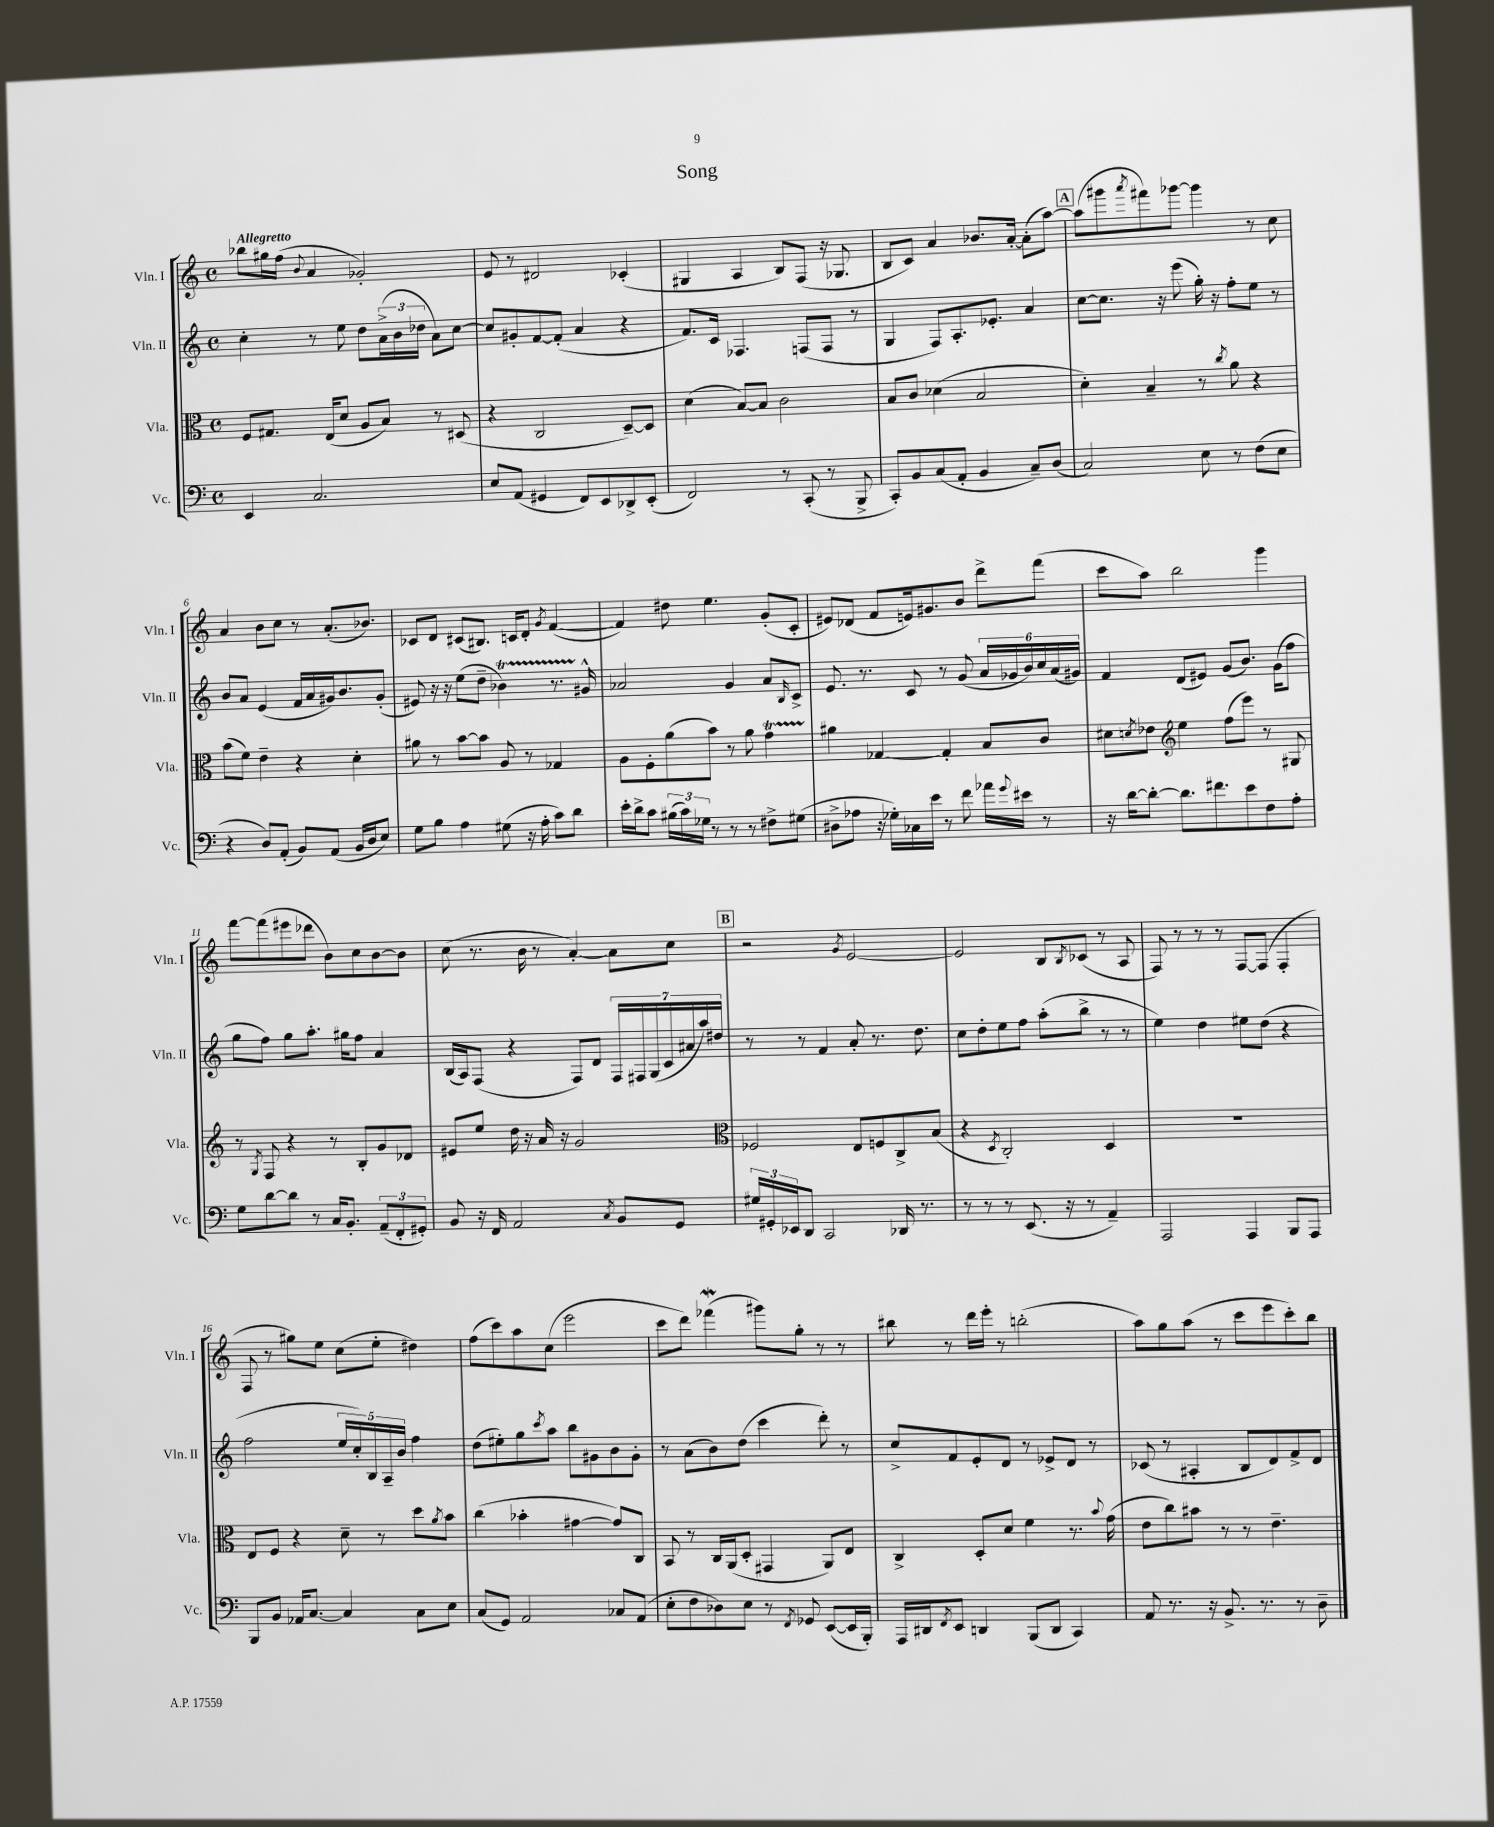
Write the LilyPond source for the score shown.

\header { title = "Song" }
<<
\new StaffGroup <<
\new Staff = "s0" \with { instrumentName = "Vln. I" shortInstrumentName = "Vln. I" } {
    \clef treble \key c \major \defaultTimeSignature \time 4/4 \tempo "Allegretto"
    bes''8 gis''16 f''16( \appoggiatura { b'8 } a'4 ges'2-.) |
    e'8 r8 dis'2 ces'4-.( |
    gis4 a4 b8) f8( r16 ges8. |
    b8 c'8) a'4 bes'8. a'16~-. a'8-.( a''8~) |
    \mark \markup { \box "A" } a''8( gis'''8 \acciaccatura { a'''8 } fis'''8) ges'''8~ ges'''4 r8 c''8 |
    a'4 b'8 c''8 r8 a'8.-.( bes'8.) |
    ces'8 d'8 cis'8( bis8.) c'16 d'8-. \acciaccatura { g'8 } f'4~( |
    f'4) dis''8 e''4. g'8-.( c'8-. |
    eis'8) des'8( f'8 e'16) gis'8. b'8 d'''8-> f'''8( |
    c'''8 a''8) b''2 g'''4 |
    f'''8~ f'''8( eis'''8 des'''8 b'8) c''8 b'8~ b'8 |
    c''8( r8. b'16 r8 a'4~-.) a'8 c''8 |
    \mark \markup { \box "B" } r2 \acciaccatura { g'8 } e'2~ |
    e'2 b8 \acciaccatura { b8 } ces'8( r8 a8 |
    f8) r8 r8 r8 f8~ f8( f4-. |
    f8 r8 gis''8) e''8 c''8( e''8-. dis''4) |
    f''8( c'''8) a''8 c''8( e'''2 |
    c'''8 d'''8) fes'''4\mordent( gis'''8) g''8-. r8 r8 |
    bis''8 r8 d'''16 e'''16-. r8 b''2-.( |
    a''8) g''8 a''8( r8 c'''8 e'''8 c'''8-.) b''8 \bar "|." |
}
\new Staff = "s1" \with { instrumentName = "Vln. II" shortInstrumentName = "Vln. II" } {
    \clef treble \key c \major \defaultTimeSignature \time 4/4
    c''4-. r8 e''8 d''8 \tuplet 3/2 { a'16->( b'16 des''16 } a'8) c''8~ |
    c''8 gis'8-. f'8~ f'8-.( a'4 r4 |
    f'8.) c'16 fes4. f8( f8 r8 |
    g4 f8) a8.-. ees'8.-. a'4 |
    \mark \markup { \box "A" } c''8~ c''8. r16 e'''8( g''16-.) r16 f''8-. e''8 r8 |
    b'8 a'8 e'4( f'16 a'16 gis'16) b'8. gis'8-.( |
    eis'8) r16 r16 e''8( d''8-- bes'4\startTrillSpan) r8. gis'16-^\stopTrillSpan |
    aes'2 g'4 aes'8 \grace { b16 } c'8-> |
    e'8. r8. c'8 r8 g'8( \tuplet 6/4 { a'16 ges'16 b'16) c''16 a'16( gis'16) } |
    f'4 d'8( eis'8) g'8( b'8.) g'16( f''8 |
    g''8 f''8) g''8 a''8.-. gis''16 f''8 a'4 |
    b16( a16) f8( r4 f8) d'8 \tuplet 7/4 { f16 fis16 g16( c'16 ais'16 a''16) dis''16 } |
    \mark \markup { \box "B" } r8 r8 f'4 a'8-. r8. d''8. |
    c''8 d''8-. e''8 f''8 a''8-.( b''8-> r8 r8 |
    e''4) d''4 eis''8 d''8( r4 |
    f''2 \tuplet 5/4 { e''16 c''16-.) b16 a16-- b'16 } f''4 |
    d''8( eis''8-.) g''8 \acciaccatura { c'''8 } a''8 b''8 gis'8 b'8 gis'8-. |
    r8 a'8( b'8) d''8( c'''4 d'''8-.) r8 |
    c''8-> f'8 e'8-. d'8 r8 ees'8-> d'8 r8 |
    ces'8( r8 ais4-. b8 d'8) f'8-> d'8 \bar "|." |
}
\new Staff = "s2" \with { instrumentName = "Vla." shortInstrumentName = "Vla." } {
    \clef alto \key c \major \defaultTimeSignature \time 4/4
    f8 gis8. e16( d'8 a8 b8) r8 dis8( |
    r4 c2 d8~--) d8 |
    d'4( b8~) b8 c'2 |
    b8 c'8 des'4( b2 |
    \mark \markup { \box "A" } d'4-.) b4-- r8 \acciaccatura { c''8 } a'8 r4 |
    b'8( f'8) e'4-- r4 d'4-. |
    ais'8 r8 b'8~ b'8 a8 r8 ges4 |
    a8 f8-. a'8( b'8) r8 a'8 g'4\startTrillSpan |
    ais'4\stopTrillSpan ges4~ ges4-. b8 c'8 |
    dis'8 \acciaccatura { d'8 } ees'8 \clef treble e''4 f''8( e'''8) r8 gis8 |
    r8 \acciaccatura { g8 } f8 r4 r8 b8-. g'8 des'8 |
    eis'8 e''8 d''16 r16 a'16 r16 g'2 |
    \mark \markup { \box "B" } \clef alto fes2 e8 f8 c8-> b8( |
    r4 \acciaccatura { d8 } c2-.) d4 |
    R1 |
    e8 f8 r4 d'8-- r8 d''8 \acciaccatura { a'8 } b'8 |
    c''4( bes'4-. gis'4~ gis'8) c8 |
    b,8 r8 c16 a,16( d8-. gis,4 a,8) e8 |
    c4-> d8-. d'8 f'4 r8. \appoggiatura { b'8 } g'16( |
    e'8 c''8) bis'8 r8 r8 e'4.-- \bar "|." |
}
\new Staff = "s3" \with { instrumentName = "Vc." shortInstrumentName = "Vc." } {
    \clef bass \key c \major \defaultTimeSignature \time 4/4
    e,4 c2. |
    e8 a,8( gis,4 f,8) e,8 des,8-> e,8-.( |
    f,2) r8 c,8-.( r8 b,,8-> |
    c,8-.) b,8 c8( a,8-. b,4 c8--) d8( |
    \mark \markup { \box "A" } c2) e8 r8 f8( e8 |
    r4 d8) a,8-.( b,8) a,8( b,16 d16 e8) |
    g8 b8 a4 gis8( r16 a16-. c'8) d'8 |
    e'16-. d'16-> c'8 \tuplet 3/2 { bis16( c'16) ges16 } r8 r8 r8 fis8-> gis8( |
    dis8-> aes8 r16 ges16-.) ces16 e'16 r8 f'8 aes'16 \appoggiatura { g'8 } eis'16 r8 |
    r16 d'16~ d'8~-. d'8. fis'8. e'8 f8 a8-. |
    g8 d'8~ d'8 r8 c16 b,8.-. \tuplet 3/2 { a,8--( f,8-. gis,8-.) } |
    b,8 r16 f,16 a,2 \acciaccatura { c8 } b,8 g,8 |
    \mark \markup { \box "B" } \tuplet 3/2 { gis16 gis,16-. ees,16 } d,8 c,2 des,16 r8. |
    r8 r8 r8 e,8.( r16 r8 a,4--) |
    a,,2 a,,4 b,,8 a,,8 |
    b,,8 b,8 aes,16 c8.~ c4 c8 e8 |
    c8( g,8) a,2 ces8 a,8( |
    e8-. f8 des8) e8 r8 \acciaccatura { f,8 } ges,8 e,8~( e,16 b,,16-.) |
    a,,16 dis,16 \acciaccatura { f,8 } e,8 d,4 b,,8( d,8 c,4) |
    a,8 r8. r16 b,8.-> r8. r8 d8-- \bar "|." |
}
>>
>>
